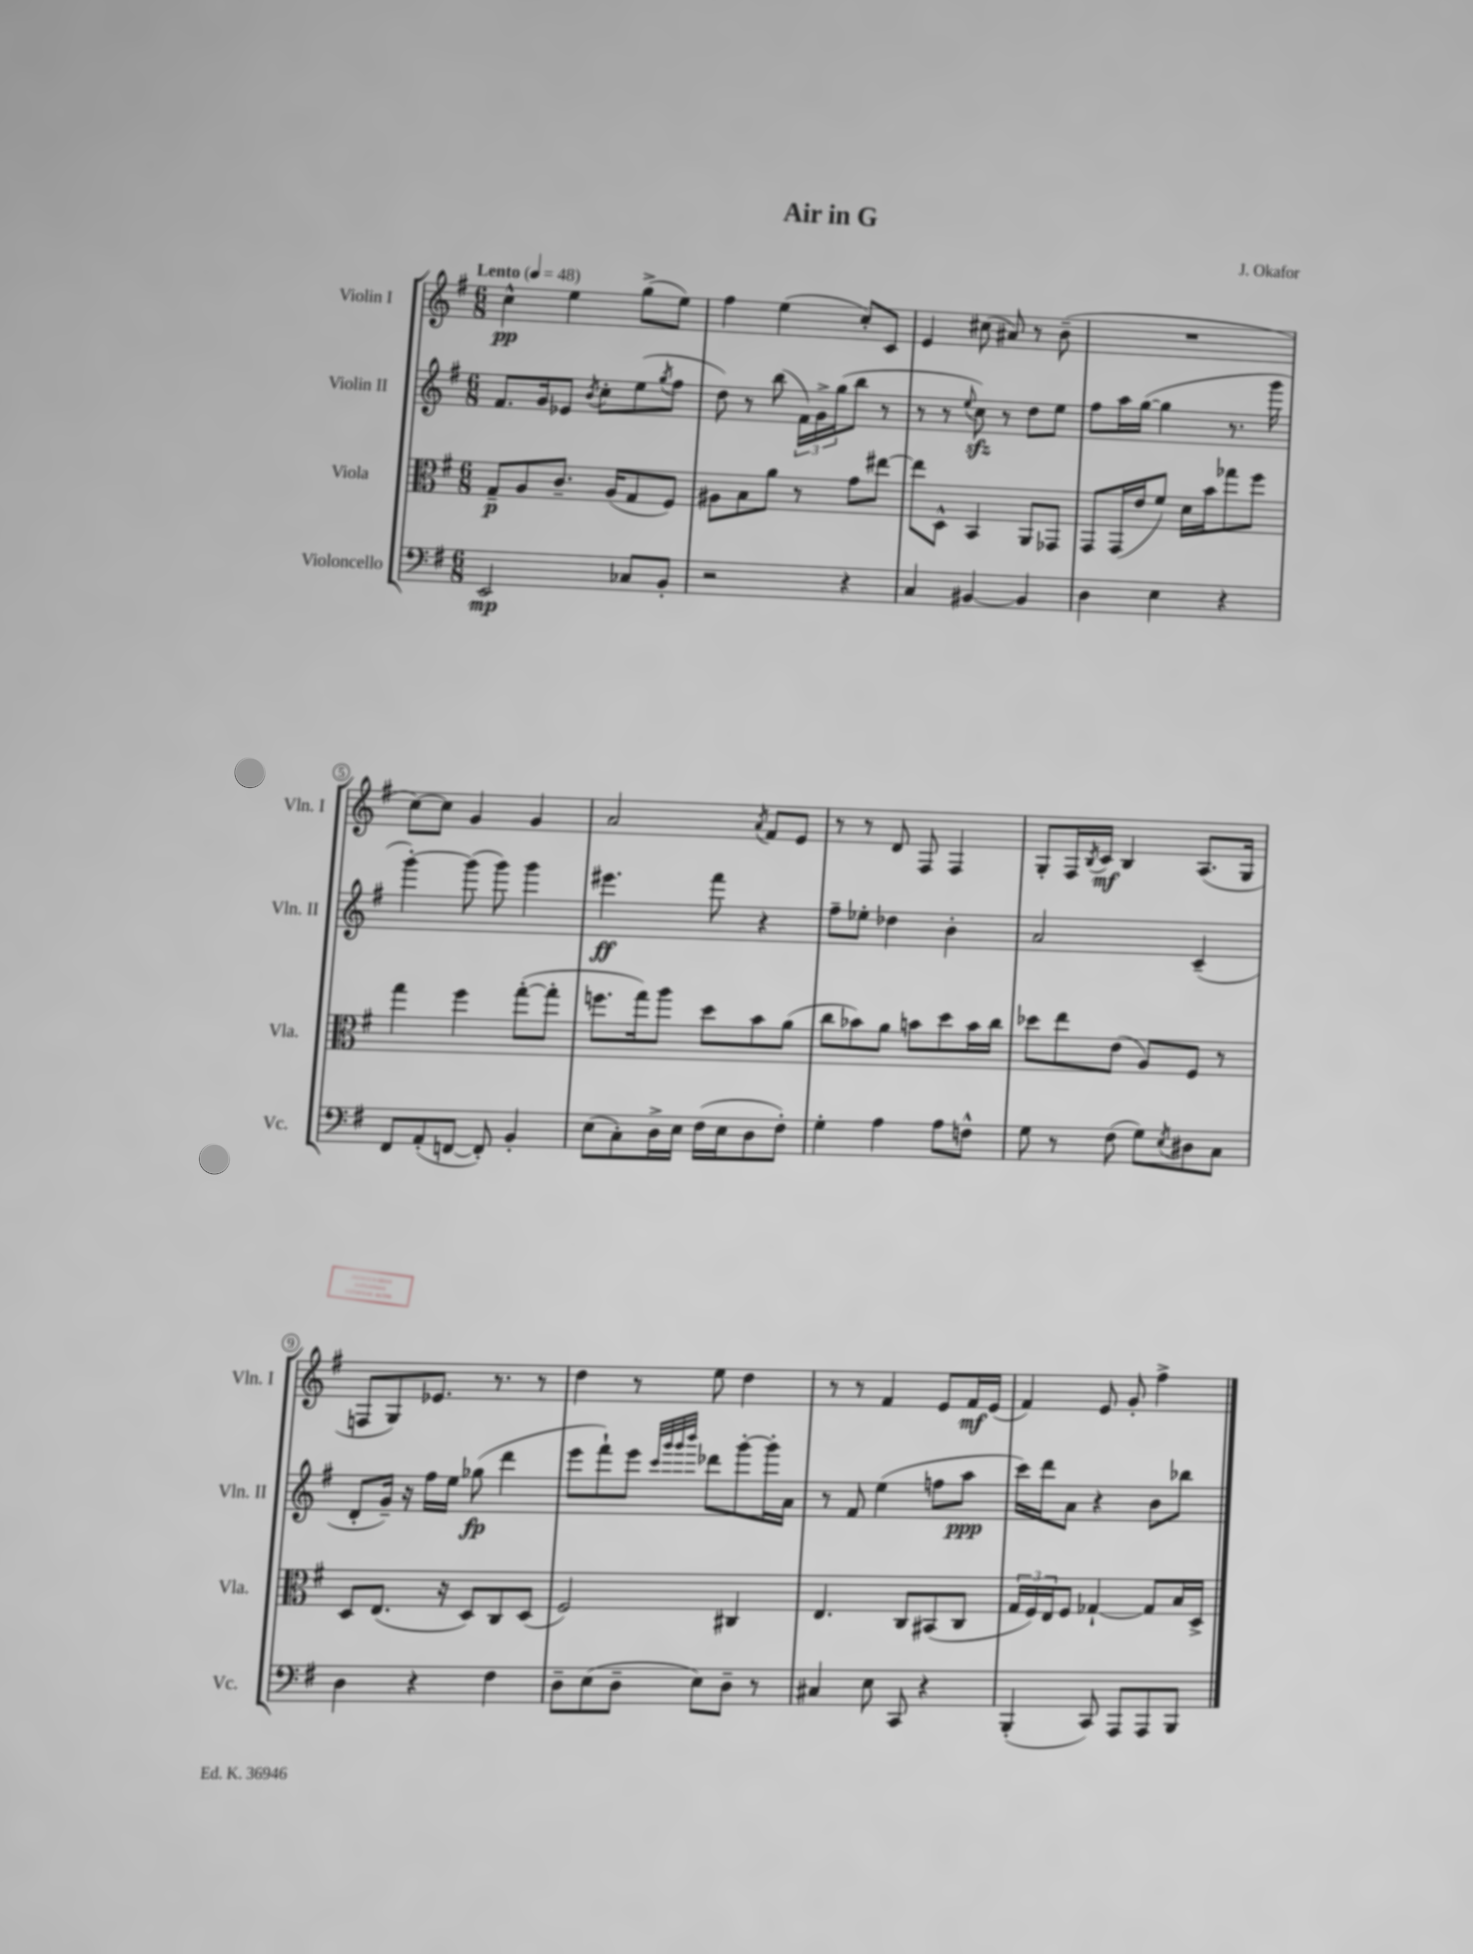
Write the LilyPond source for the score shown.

\header { title = "Air in G" composer = "J. Okafor" }
<<
\new StaffGroup <<
\new Staff = "s0" \with { instrumentName = "Violin I" shortInstrumentName = "Vln. I" } {
    \clef treble \key g \major \numericTimeSignature \time 6/8 \tempo "Lento" 4 = 48
    c''4-^\pp e''4 g''8->( e''8) |
    fis''4 e''4( c''8-.) c'8 |
    e'4 cis''8( ais'8) r8 b'8--( |
    R2. |
    c''8~) c''8 g'4 g'4 |
    a'2 \acciaccatura { a'8 } fis'8 e'8 |
    r8 r8 d'8 fis8 fis4 |
    g8-. fis16 \acciaccatura { b8 } c'16\mf b4 a8.( g16 |
    f8 g8) ees'8. r8. r8 |
    d''4 r8 e''8 d''4 |
    r8 r8 fis'4 e'8 fis'16\mf e'16( |
    fis'4) e'8 g'8-. fis''4-> \bar "|." |
}
\new Staff = "s1" \with { instrumentName = "Violin II" shortInstrumentName = "Vln. II" } {
    \clef treble \key g \major \numericTimeSignature \time 6/8
    fis'8. g'16 ees'8 \acciaccatura { b'8 } c''8-. e''8( \acciaccatura { g''8 } fis''8 |
    d''8) r8 b''8( \tuplet 3/2 { fis'16) g'16-> g''16( } b''8 r8 |
    r8 r8 \appoggiatura { e''8 } c''8\sfz) r8 d''8 e''8 |
    fis''8 a''16 g''16~( g''4 r8. g'''16 |
    g'''4~-.) g'''8( g'''8) g'''4 |
    eis'''4.\ff fis'''8 r4 |
    fis''8-- ees''8-. des''4 b'4-. |
    a'2 c'4--( |
    d'8-. g'16--) r16 fis''16 e''16 ges''8\fp( d'''4 |
    e'''8 fis'''8-!) e'''8 \grace { c'''32 g'''32 g'''32 b'''32 } des'''8 g'''8~-. g'''16-. a'16 |
    r8 fis'8 e''4( f''8 a''8\ppp |
    c'''16) d'''16 a'8 r4 b'8 bes''8 \bar "|." |
}
\new Staff = "s2" \with { instrumentName = "Viola" shortInstrumentName = "Vla." } {
    \clef alto \key g \major \numericTimeSignature \time 6/8
    g8--\p a8 c'8.-- a16( g8 fis8) |
    ais8 b8 a'8 r8 g'8 eis''8~ |
    eis''8 d8-^ b,4 a,8 ges,8 |
    g,8 g,16( e'16 fis'8) d'16 b'16 ges''8 fis''8 |
    g''4 fis''4 g''8~-.( g''8-. |
    f''8. g''16) a''8 d''8 b'8 a'8( |
    c''8 bes'8) a'8 b'8 d''8 b'16 c''16 |
    des''8 e''8 e'8( a8) fis8 r8 |
    d8 e8.( r16 d8) c8 d8( |
    fis2) cis4 |
    e4. c8 bis,8( c8 |
    \tuplet 3/2 { g16 fis16) e16 } fis8 ges4~-! ges8 b16 d16-> \bar "|." |
}
\new Staff = "s3" \with { instrumentName = "Violoncello" shortInstrumentName = "Vc." } {
    \clef bass \key g \major \numericTimeSignature \time 6/8
    e,2\mp ces8 b,8-. |
    r2 r4 |
    c4 bis,4~ bis,4 |
    d4 e4 r4 |
    fis,8 a,8-.( f,8~ f,8-.) b,4-. |
    e8( c8-.) d16-> e16 fis16( e16 d8 fis8-.) |
    g4-. a4 a8 f8-^ |
    g8 r8 fis8( g8) \acciaccatura { e8 } dis8 c8 |
    d4 r4 fis4 |
    d8-- e8( d8-- e8) d8-- r8 |
    cis4 e8 c,8 r4 |
    b,,4-.( c,8) a,,8 a,,8 b,,8 \bar "|." |
}
>>
>>
\layout { \context { \Score \override BarNumber.stencil = #(make-stencil-circler 0.1 0.3 ly:text-interface::print) } }
